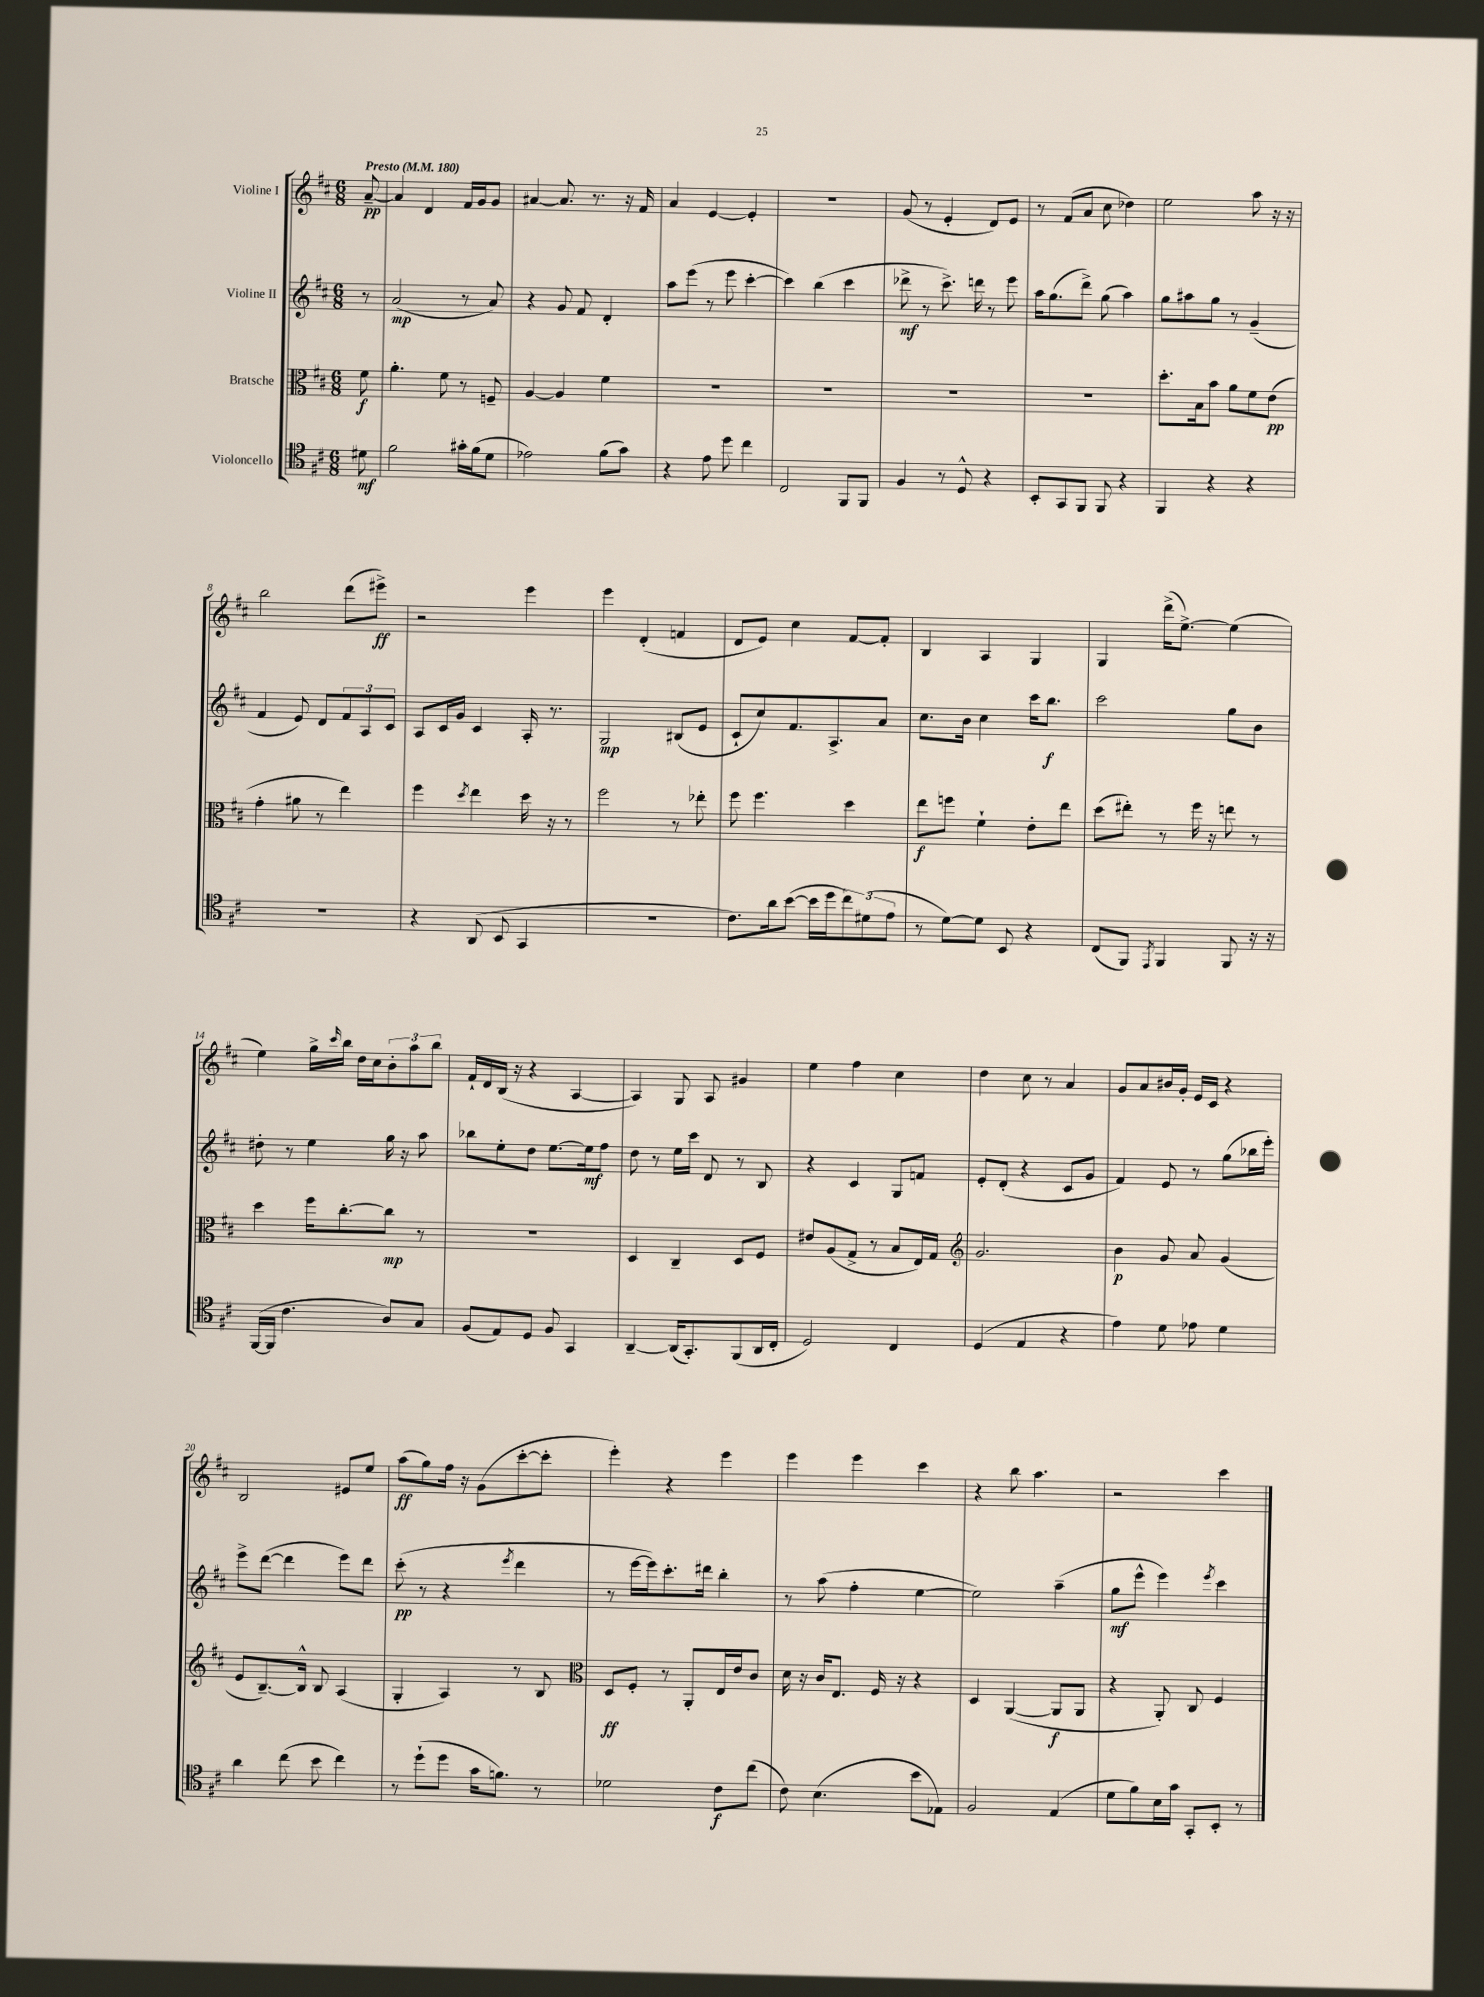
<<
\new StaffGroup <<
\new Staff = "s0" \with { instrumentName = "Violine I" } {
    \clef treble \key d \major \numericTimeSignature \time 6/8 \partial 8 \tempo "Presto" 4 = 180
    a'8~--\pp |
    a'4 d'4 fis'16 g'16 g'8 |
    ais'4~ ais'8. r8. r16 fis'16 |
    a'4 e'4~ e'4-. |
    R2. |
    g'8( r8 e'4-. d'8) e'8 |
    r8 fis'8( a'8 cis''8 des''4) |
    e''2 a''8 r16 r16 |
    b''2 d'''8( eis'''8->\ff) |
    r2 e'''4 |
    e'''4 d'4-.( f'4 |
    d'8 e'8) cis''4 fis'8~ fis'8-. |
    b4 a4 g4 |
    g4 d'''16->( e''8.~->) e''4( |
    e''4) g''16-> \grace { cis'''16 } b''16 d''16 cis''16 \tuplet 3/2 { b'8-. a''8 b''8 } |
    fis'16-! d'16 b16( r16 r4 a4~ |
    a4) g8 a8 gis'4 |
    e''4 fis''4 cis''4 |
    d''4 cis''8 r8 a'4 |
    g'8 a'8 bis'16 g'16-. e'16 cis'16 r4 |
    b2 eis'8 e''8 |
    a''8\ff( g''8) fis''16 r16 g'8( cis'''8~-. cis'''8-. |
    e'''4-.) r4 e'''4 |
    e'''4 e'''4 cis'''4 |
    r4 b''8 a''4. |
    r2 cis'''4 \bar "|." |
}
\new Staff = "s1" \with { instrumentName = "Violine II" } {
    \clef treble \key d \major \numericTimeSignature \time 6/8 \partial 8
    r8 |
    a'2\mp( r8 a'8) |
    r4 g'8 fis'8 d'4-. |
    a''8 e'''8( r8 e'''8 cis'''4~-. |
    cis'''4) b''4( cis'''4 |
    des'''8->\mf r8 cis'''8.->) d'''16 r8 e'''8 |
    a''16 g''8.( d'''8->) g''8( a''4) |
    g''8 ais''8 g''8 r8 g'4--( |
    fis'4 e'8) d'8 \tuplet 3/2 { fis'8 a8 cis'8 } |
    a8 cis'16 g'16 cis'4 a16-. r8. |
    g2\mp bis8( e'8 |
    cis'8-! cis''8) fis'8. a8.-> a'8 |
    cis''8. b'16 cis''4 cis'''16 b''8.\f |
    cis'''2 g''8 b'8 |
    dis''8-. r8 e''4 g''16 r16 a''8 |
    bes''8 e''8-. d''8 e''8.~ e''16\mf fis''8 |
    d''8 r8 e''16 cis'''16 d'8 r8 b8 |
    r4 cis'4 g8 f'8 |
    e'8-. d'8-.( r4 cis'8 g'8 |
    fis'4) e'8 r8 g''8( bes''16 e'''16-.) |
    e'''8-> d'''8~( d'''4 e'''8) d'''8 |
    cis'''8-.\pp( r8 r4 \acciaccatura { e'''8 } d'''4 |
    r8 e'''16~ e'''16) cis'''8.-. dis'''16 b''4-. |
    r8 a''8( fis''4-. e''4~ |
    e''2) a''4--( |
    g''8\mf e'''8-^ e'''4) \acciaccatura { e'''8 } cis'''4 \bar "|." |
}
\new Staff = "s2" \with { instrumentName = "Bratsche" } {
    \clef alto \key d \major \numericTimeSignature \time 6/8 \partial 8
    fis'8\f |
    a'4.-. fis'8 r8 f8-- |
    a4~ a4 fis'4 |
    R2. |
    R2. |
    R2. |
    R2. |
    d''8.-. b16 b'8 a'8 fis'8 e'8\pp( |
    g'4-. ais'8 r8 e''4) |
    fis''4 \acciaccatura { d''8 } e''4 d''16 r16 r8 |
    fis''2 r8 ees''8-. |
    fis''8 fis''4. d''4 |
    e''8\f f''8 fis'4-! e'8-. e''8 |
    d''8( eis''8-.) r8 fis''16 r16 e''8 r8 |
    d''4 fis''16 cis''8.~-. cis''8\mp r8 |
    R2. |
    d4 cis4-- d8 fis8 |
    eis'8 a8( g8-> r8 b8 e16) g16 |
    \clef treble g'2. |
    b'4\p g'8 a'8 g'4( |
    e'8 b8.~--) b16-^ b8 a4( |
    g4-. a4) r8 b8 |
    \clef alto d8\ff fis8-. r8 a,8-. e16 e'16 cis'8 |
    d'16 r16 cis'16 e8. fis16 r16 r4 |
    d4 a,4~( a,8\f a,8 |
    r4 a,8-.) cis8 fis4 \bar "|." |
}
\new Staff = "s3" \with { instrumentName = "Violoncello" } {
    \clef tenor \key d \major \numericTimeSignature \time 6/8 \partial 8
    dis'8\mf |
    fis'2 gis'16-. fis'16( d'8 |
    ees'2) fis'8( g'8) |
    r4 e'8 d''8 cis''4 |
    cis2 fis,8 fis,8 |
    fis4 r8 d8-^ r4 |
    b,8-. g,8 fis,8 fis,8 r4 |
    fis,4 r4 r4 |
    R2. |
    r4 a,8( b,8 g,4 |
    R2. |
    cis'8.) a'16 b'8~( b'16 d''16 \tuplet 3/2 { cis''8) dis'8( e'8 } |
    r8 d'8~) d'8 b,8 r4 |
    cis8( fis,8) \acciaccatura { e,8 } fis,4 fis,8 r16 r16 |
    fis,16~( fis,16 cis'4. a8) g8 |
    fis8( e8) d8 fis8 g,4 |
    a,4~-- a,16( g,8.-.) fis,8( a,16 cis16-. |
    d2) cis4 |
    d4( e4 r4 |
    e'4) d'8 ees'8 d'4 |
    a'4 cis''8( b'8 cis''4) |
    r8 d''8-!( d''8 g'16 f'8.) r8 |
    des'2 cis'8\f cis''8( |
    cis'8) b4.( b'8 ees8) |
    fis2 e4( |
    d'8 fis'8) b16 g'16 g,8-. b,8-. r8 \bar "|." |
}
>>
>>
